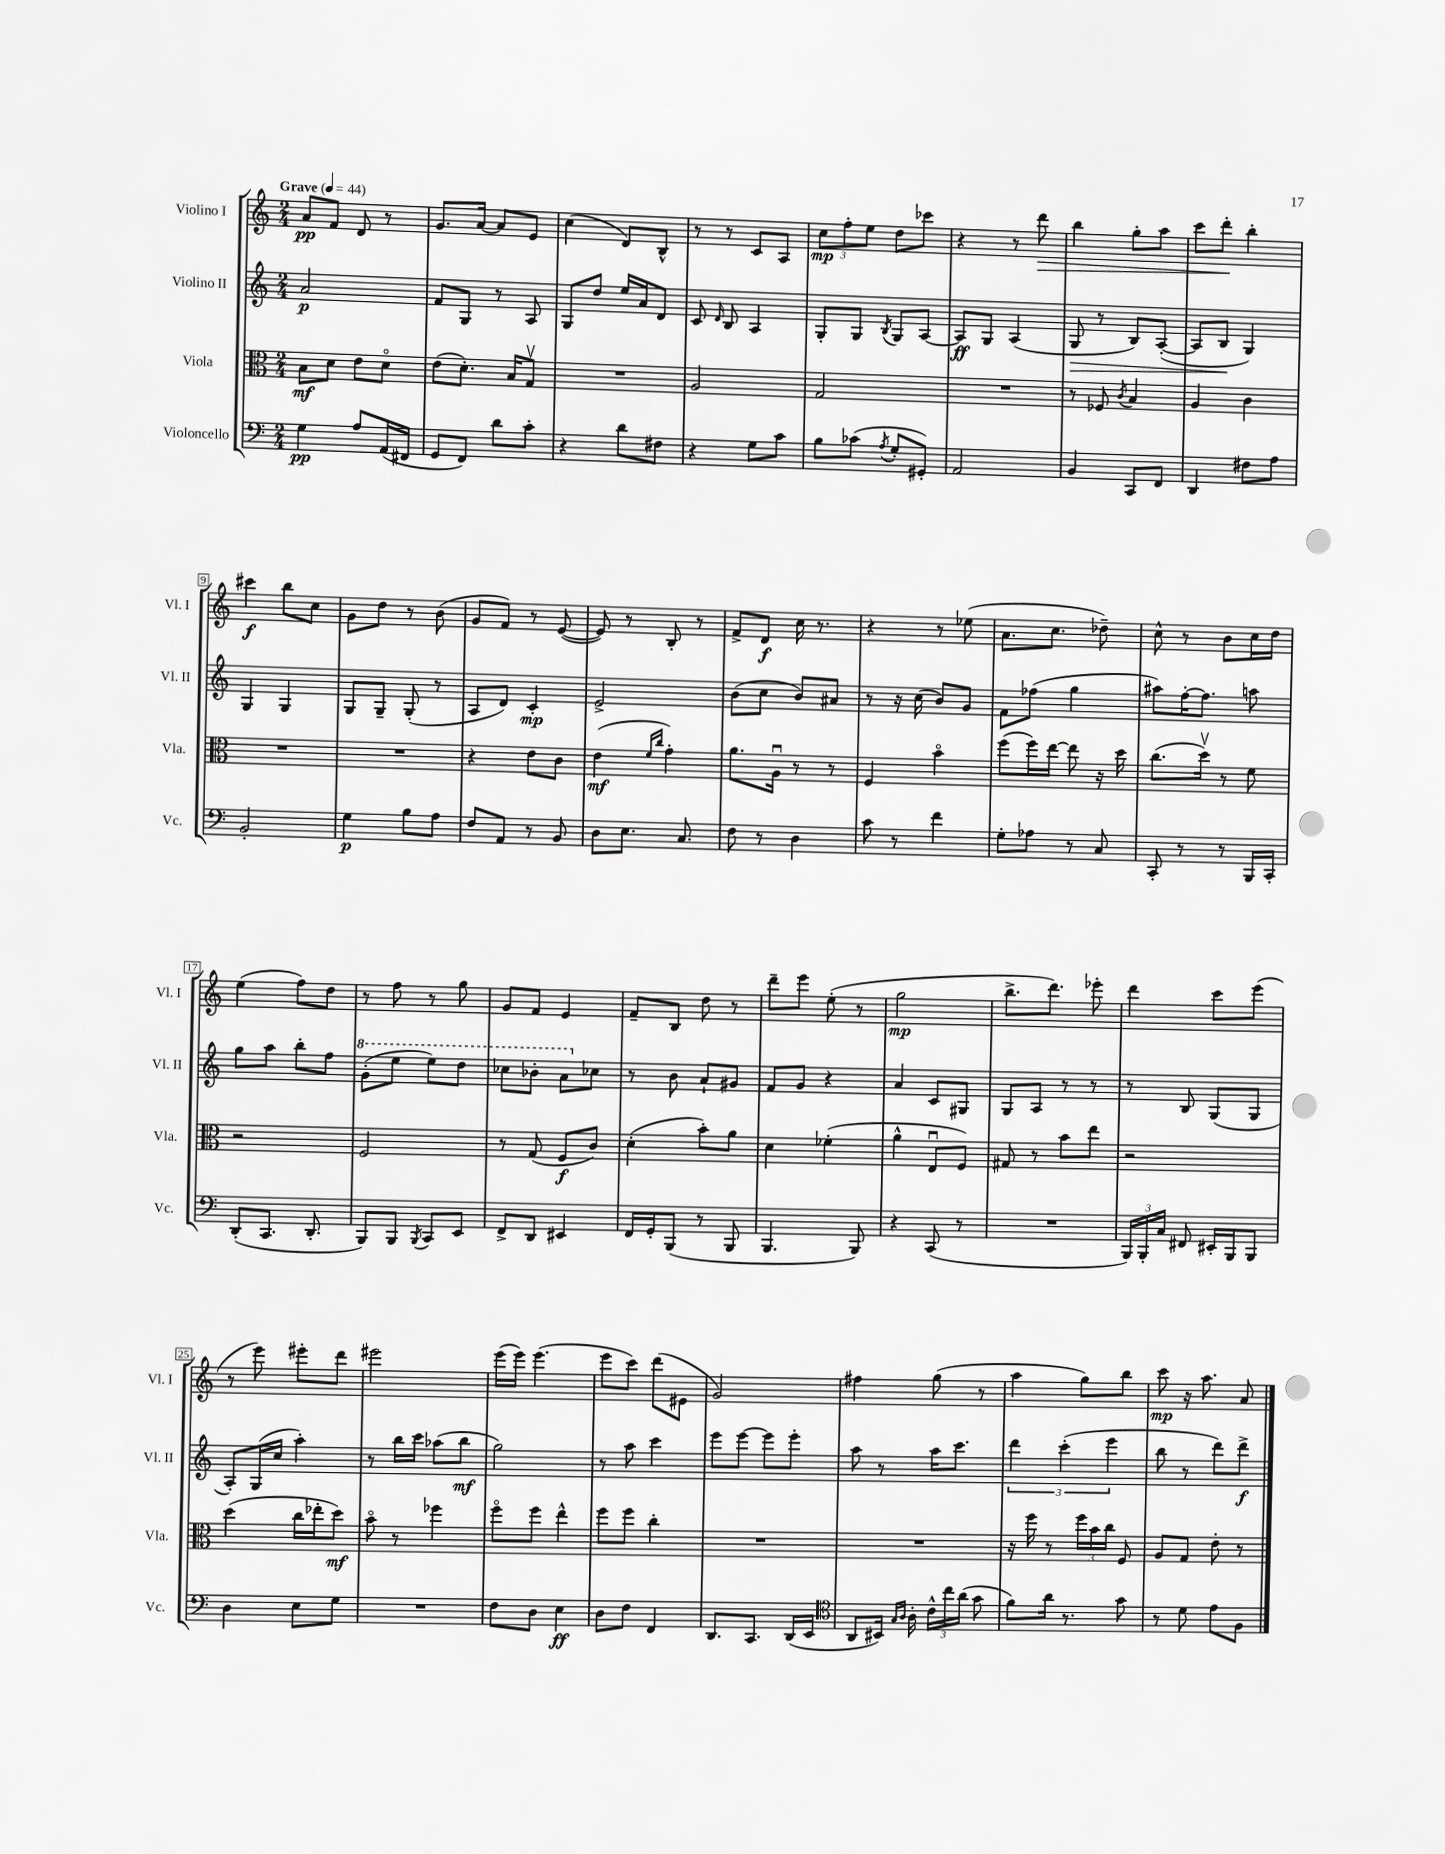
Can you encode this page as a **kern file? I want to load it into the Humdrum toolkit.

**kern	**dynam	**kern	**dynam	**kern	**dynam	**kern	**dynam
*part4	*part4	*part3	*part3	*part2	*part2	*part1	*part1
*staff4	*staff4	*staff3	*staff3	*staff2	*staff2	*staff1	*staff1
*I"Violoncello	*	*I"Viola	*	*I"Violino II	*	*I"Violino I	*
*I'Vc.	*	*I'Vla.	*	*I'Vl. II	*	*I'Vl. I	*
*clefF4	*	*clefC3	*	*clefG2	*	*clefG2	*
*k[]	*	*k[]	*	*k[]	*	*k[]	*
*M2/4	*	*M2/4	*	*M2/4	*	*M2/4	*
*MM44	*	*MM44	*	*MM44	*	*MM44	*
=1	=1	=1	=1	=1	=1	=1	=1
!	!	!	!	!	!	!LO:TX:a:B:t=Grave	!
4G\	pp	8B\L	mf	2a/	p	8a/L	pp
.	.	8d\J	.	.	.	8f/J	.
8A/L	.	8e\L	.	.	.	8d/	.
(16AA/L	.	8d\J	.	.	.	8r	.
16FF#X/JJ	.	.	.	.	.	.	.
=2	=2	=2	=2	=2	=2	=2	=2
8GG/L	.	(8e\L	.	8f/L	.	8.g/L	.
8FF/J)	.	8.d'\J)	.	8G/J	.	.	.
.	.	.	.	.	.	[16a/Jk	.
8d\L	.	.	.	8r	.	8a/L]	.
.	.	16B/KL	.	.	.	.	.
8c'\J	.	8Gv/J	.	8A/	.	8e/J	.
=3	=3	=3	=3	=3	=3	=3	=3
4r	.	2r	.	8G/L	.	(4cc\	.
.	.	.	.	8dd/J	.	.	.
8d\L	.	.	.	16ee/LL	.	8d/L)	.
.	.	.	.	16a/J	.	.	.
8F#X\J	.	.	.	8d/J	.	8B^^/J	.
=4	=4	=4	=4	=4	=4	=4	=4
4r	.	2A/	.	8c/	.	8r	.
.	.	.	.	16qqd/	.	.	.
.	.	.	.	8B/	.	8r	.
8G\L	.	.	.	4A/	.	8c/L	.
8c\J	.	.	.	.	.	8A/J	.
=5	=5	=5	=5	=5	=5	=5	=5
8B\L	.	2G/	.	8G'/L	.	12cc\L	mp
.	.	.	.	.	.	12ff'\	.
(8c-X\J	.	.	.	8G/J	.	.	.
.	.	.	.	.	.	12ee\J	.
8qA/	.	.	.	8qB/	.	.	.
8G'/L	.	.	.	8G/L	.	8dd\L	.
8GG#X'/J)	.	.	.	[8A/J	.	8ccc-X\J	.
=6	=6	=6	=6	=6	=6	=6	=6
2AA/	.	2r	.	8A/L]	ff	4r	.
.	.	.	.	8G/J	.	.	.
.	.	.	.	(4A/	.	8r	.
!	!	!	!	!	!	!	!LO:HP:b
.	.	.	.	.	.	8ddd\	>
=7	=7	=7	=7	=7	=7	=7	=7
!	!	!	!	!	!LO:HP:b	!	!
4BB/	.	8r	.	8G/	>	4bb\	.
.	.	8F-X/	.	8r	.	.	.
.	.	8qc/	.	.	.	.	.
8CC/L	.	4B/	.	8B/L)	.	8gg'\L	.
8FF/J	.	.	.	([8A'/J	.	8aa\J	.
=8	=8	=8	=8	=8	=8	=8	=8
4DD/	.	4A/	.	8A/L]	.	8ccc\L	.
.	.	.	.	8B/J	.	8ddd'\J	.
8F#X\L	.	4c\	.	4G/)	]	4bb'\	]
8A\J	.	.	.	.	.	.	.
!!LO:LB:g=z
=9	=9	=9	=9	=9	=9	=9	=9
2BB'/	.	2r	.	4G/	.	4ccc#X\	f
.	.	.	.	4G/	.	8bb\L	.
.	.	.	.	.	.	8cc\J	.
=10	=10	=10	=10	=10	=10	=10	=10
4G\	p	2r	.	8G/L	.	8g\L	.
.	.	.	.	8G~/J	.	8dd\J	.
8B\L	.	.	.	(8G'/	.	8r	.
8A\J	.	.	.	8r	.	(8b\	.
=11	=11	=11	=11	=11	=11	=11	=11
8F/L	.	4r	.	8A/L	.	8g/L	.
8AA/J	.	.	.	8d/J)	.	8f/J)	.
8r	.	8e\L	.	4c'/	mp	8r	.
8BB/	.	8c\J	.	.	.	([8e/	.
=12	=12	=12	=12	=12	=12	=12	=12
8D\L	.	(4e\	mf	2e^/	.	8e/])	.
8.E\J	.	.	.	.	.	8r	.
.	.	16qqf/LL	.	.	.	.	.
.	.	16qqcc/JJ	.	.	.	.	.
.	.	4g'\)	.	.	.	8B'/	.
8.C/	.	.	.	.	.	.	.
.	.	.	.	.	.	8r	.
=13	=13	=13	=13	=13	=13	=13	=13
8F\	.	8.a\L	.	(8b\L	.	8f^/L	.
8r	.	.	.	8cc\J	.	8d/J	f
.	.	16Au\Jk	.	.	.	.	.
4D\	.	8r	.	8b/L)	.	16cc\	.
.	.	.	.	.	.	8.r	.
.	.	8r	.	8a#X/J	.	.	.
=14	=14	=14	=14	=14	=14	=14	=14
8c\	.	4F/	.	8r	.	4r	.
8r	.	.	.	16r	.	.	.
.	.	.	.	(16cc\	.	.	.
4f\	.	4b\	.	8b/L)	.	8r	.
.	.	.	.	8g/J	.	(8ee-X\	.
=15	=15	=15	=15	=15	=15	=15	=15
8G'\L	.	(8ff\L	.	8f\L	.	8.a\L	.
8A-X\J	.	16ff\L)	.	(8ff-X\J	.	.	.
.	.	[16ee\JJ	.	.	.	8.cc\J	.
8r	.	8ee\]	.	4gg\	.	.	.
8C/	.	16r	.	.	.	8dd-X~\)	.
.	.	16dd\	.	.	.	.	.
=16	=16	=16	=16	=16	=16	=16	=16
8CC'/	.	(8.cc\L	.	8aa#X\L)	.	8cc^^\	.
8r	.	.	.	[16ff'\K	.	8r	.
.	.	16ddv\Jk)	.	8.ff\J]	.	.	.
8r	.	8r	.	.	.	8b\L	.
16BBB/LL	.	8f\	.	8aan\	.	16cc\L	.
16CC'/JJ	.	.	.	.	.	16dd\JJ	.
!!LO:LB:g=z
=17	=17	=17	=17	=17	=17	=17	=17
(8DD'/L	.	2r	.	8gg\L	.	(4ee\	.
8.CC/J	.	.	.	8aa\J	.	.	.
.	.	.	.	8bb'\L	.	8ff\L)	.
8.DD'/	.	.	.	.	.	.	.
.	.	.	.	8ff\J	.	8dd\J	.
=18	=18	=18	=18	=18	=18	=18	=18
*	*	*	*	*8va	*	*	*
8BBB/L)	.	2F/	.	(8gg'\L	.	8r	.
8BBB/J	.	.	.	8eee\J	.	8ff\	.
8qBBB/	.	.	.	.	.	.	.
8CC/L	.	.	.	8eee\L)	.	8r	.
8EE/J	.	.	.	8ddd\J	.	8gg\	.
=19	=19	=19	=19	=19	=19	=19	=19
8FF^/L	.	8r	.	8ccc-X\L	.	8g/L	.
8DD/J	.	(8G/	.	8bb-X'\J	.	8f/J	.
4EE#X/	.	8F/L	f	8aa\L	.	4e/	.
*	*	*	*	*X8va	*	*	*
.	.	8c/J)	.	8cc-X\J	.	.	.
=20	=20	=20	=20	=20	=20	=20	=20
16FF/LL	.	(4d'\	.	8r	.	8f~/L	.
16GG'/J	.	.	.	.	.	.	.
(8BBB/J	.	.	.	8b\	.	8B/J	.
8r	.	8b'\L)	.	8a`/L	.	8dd\	.
8BBB/	.	8a\J	.	8g#X/J	.	8r	.
=21	=21	=21	=21	=21	=21	=21	=21
4.BBB/	.	4d\	.	8f/L	.	8ddd~\L	.
.	.	.	.	8g/J	.	8eee\J	.
.	.	(4f-X'\	.	4r	.	(8ee'\	.
8BBB/)	.	.	.	.	.	8r	.
=22	=22	=22	=22	=22	=22	=22	=22
4r	.	4a^^\	.	4a/	.	2gg\	mp
(8CC/	.	8Eu/L	.	8c/L	.	.	.
8r	.	8F/J)	.	8G#X/J	.	.	.
=23	=23	=23	=23	=23	=23	=23	=23
2r	.	8G#X/	.	8G/L	.	8.bb^\L	.
.	.	8r	.	8A/J	.	.	.
.	.	.	.	.	.	8.ddd\J)	.
.	.	8b\L	.	8r	.	.	.
.	.	8ee\J	.	8r	.	8eee-X'\	.
=24	=24	=24	=24	=24	=24	=24	=24
24BBB/LL)	.	2r	.	8r	.	4ddd\	.
24BBB'/	.	.	.	.	.	.	.
24C/JJ	.	.	.	.	.	.	.
8FF#X/	.	.	.	8B/	.	.	.
16EE#X'/LL	.	.	.	(8G/L	.	8ccc\L	.
16BBB/J	.	.	.	.	.	.	.
8BBB/J	.	.	.	8G/J	.	(8eee\J	.
!!LO:LB:g=z
=25	=25	=25	=25	=25	=25	=25	=25
4D\	.	(4dd\	.	8A'/L)	.	8r	.
.	.	.	.	(16G/L	.	8eee\)	.
.	.	.	.	16cc/JJ	.	.	.
8E\L	.	16cc\LL	.	4aa'\)	.	8eee#X'\L	.
.	.	16ee-X'\J	.	.	.	.	.
8G\J	.	8dd\J)	mf	.	.	8ddd\J	.
=26	=26	=26	=26	=26	=26	=26	=26
2r	.	8b\	.	8r	.	2eee#X\	.
.	.	8r	.	16bb\LL	.	.	.
.	.	.	.	16ccc\JJ	.	.	.
.	.	4ff-X\	.	(8aa-X\L	.	.	.
.	.	.	.	8bb\J	mf	.	.
=27	=27	=27	=27	=27	=27	=27	=27
8F\L	.	8ff\L	.	2gg\)	.	(16eee\LL	.
.	.	.	.	.	.	16eee\JJ)	.
8D\J	.	8ff\J	.	.	.	(4.eee\	.
4E\	ff	4ee^^\	.	.	.	.	.
=28	=28	=28	=28	=28	=28	=28	=28
8D\L	.	8ff\L	.	8r	.	8eee\L	.
8F\J	.	8ff\J	.	8aa\	.	8ccc\J)	.
4FF/	.	4cc'\	.	4ccc\	.	(8ddd\L	.
.	.	.	.	.	.	8e#X\J	.
=29	=29	=29	=29	=29	=29	=29	=29
8.DD/L	.	2r	.	8eee\L	.	2g/)	.
.	.	.	.	[8eee\J	.	.	.
8.CC/J	.	.	.	.	.	.	.
.	.	.	.	8eee\L]	.	.	.
(16DD/LL	.	.	.	8eee'\J	.	.	.
16EE/JJ	.	.	.	.	.	.	.
=30	=30	=30	=30	=30	=30	=30	=30
*clefC4	*	*	*	*	*	*	*
8AA/L	.	2r	.	8aa\	.	4ff#X\	.
16BB#X/Jk)	.	.	.	8r	.	.	.
16qqG/LL	.	.	.	.	.	.	.
16qqA/JJ	.	.	.	.	.	.	.
16A'\	.	.	.	.	.	.	.
24c^^\LL	.	.	.	16aa\KL	.	(8gg\	.
24cc\	.	.	.	.	.	.	.
.	.	.	.	8.ccc\J	.	.	.
(24a\JJ	.	.	.	.	.	.	.
8g\	.	.	.	.	.	8r	.
=31	=31	=31	=31	=31	=31	=31	=31
8f\L)	.	16r	.	6ddd\	.	4aa\	.
.	.	16ff\	.	.	.	.	.
16a\Jk	.	8r	.	.	.	.	.
.	.	.	.	(6ccc'\	.	.	.
8.r	.	.	.	.	.	.	.
.	.	24ff\LL	.	.	.	8gg\L)	.
.	.	24b\	.	.	.	.	.
.	.	24cc\JJ	.	6eee\	.	.	.
8g\	.	8F/	.	.	.	8bb\J	.
=32	=32	=32	=32	=32	=32	=32	=32
8r	.	8A/L	.	8bb\	.	8ccc\	mp
8d\	.	8G/J	.	8r	.	16r	.
.	.	.	.	.	.	8.aa\	.
8e\L	.	8e'\	.	8ddd\L)	.	.	.
8F\J	.	8r	.	8ddd^\J	f	8a/	.
==	==	==	==	==	==	==	==
*-	*-	*-	*-	*-	*-	*-	*-
